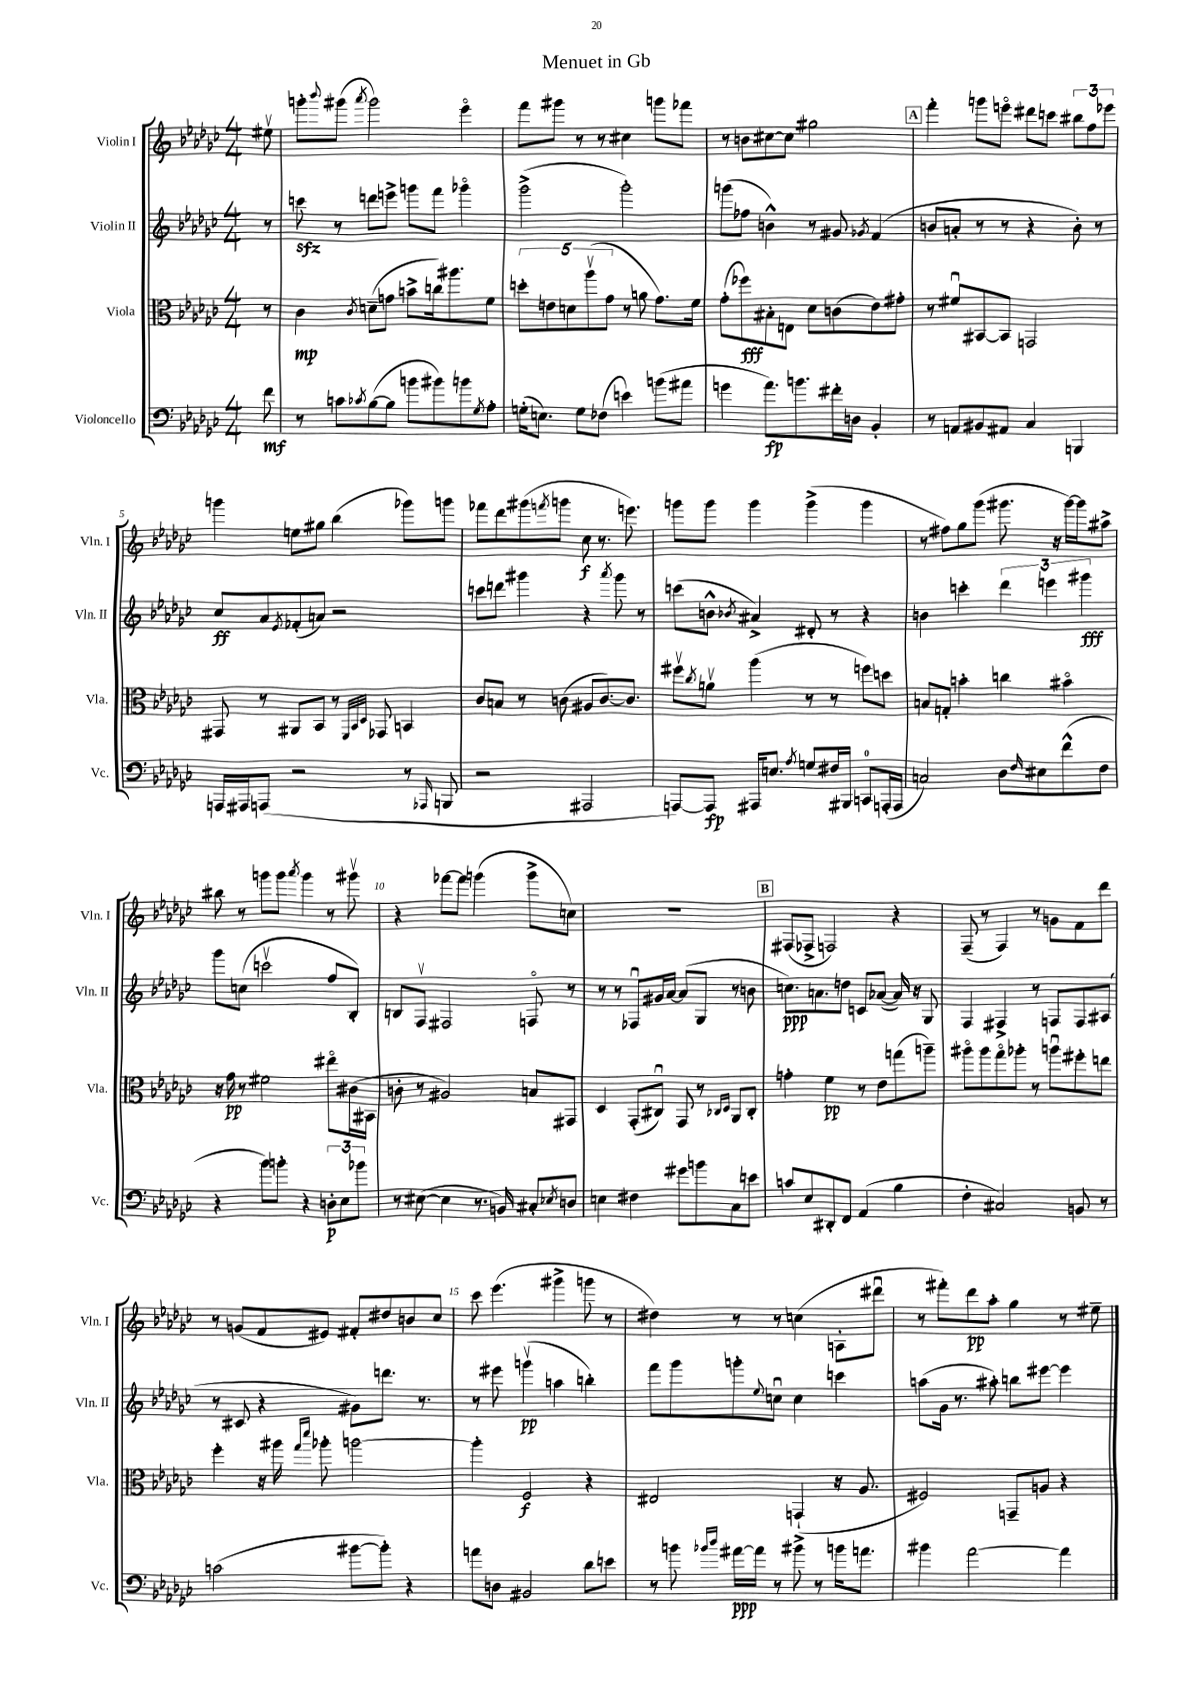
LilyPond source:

\header { title = "Menuet in Gb" }
<<
\new StaffGroup <<
\new Staff = "s0" \with { instrumentName = "Violin I" shortInstrumentName = "Vln. I" } {
    \clef treble \key ges \major \numericTimeSignature \time 4/4 \partial 8
    eis''8\upbow |
    g'''8-. \appoggiatura { bes'''8 } gis'''8( \acciaccatura { aes'''8 } gis'''2) ees'''4\flageolet |
    f'''8 gis'''8 r8 r8 cis''4 g'''8 fes'''8 |
    r8 b'8 cis''8~ cis''8 gis''2 |
    \mark \markup { \box "A" } f'''4-. g'''8 e'''8\flageolet dis'''8 c'''8 \tuplet 3/2 { bis''8 f''8 ees'''8 } |
    g'''4 e''8 gis''8 bes''4( ges'''8) g'''8 |
    fes'''8 des'''8 gis'''8( \acciaccatura { f'''8 } g'''8 ces''8\f r8. e'''8.) |
    g'''8 g'''8 g'''4 g'''4->( g'''4 |
    r8 fis''8) ges''8 ges'''8( gis'''8. r16 gis'''16~) gis'''16 ais''8-> |
    bis''8 r8 g'''8 g'''8 \acciaccatura { aes'''8 } g'''4 r8 gis'''8\upbow |
    r4 fes'''8~ fes'''8 g'''4( g'''8-> c''8) |
    R1 |
    \mark \markup { \box "B" } fis8( fes8-> f2) r4 |
    f8--( r8 f4) r8 g'8 f'8 des'''8 |
    r8 g'8( f'8 eis'8) fis'8-. dis''8 b'8 ces''8 |
    ces'''8 ees'''4.( gis'''4-> g'''8 r8 |
    dis''4) r8 r8 c''4( a8-. dis'''8\downbow |
    r8 fis'''8-.) des'''8\pp aes''8-. ges''4 r8 eis''8-- \bar "|." |
}
\new Staff = "s1" \with { instrumentName = "Violin II" shortInstrumentName = "Vln. II" } {
    \clef treble \key ges \major \numericTimeSignature \time 4/4 \partial 8
    r8 |
    c'''8\sfz r8 d'''8 e'''8-> g'''8 f'''8 ges'''4\flageolet |
    ges'''2->( ges'''2-.) |
    g'''8( fes''8 b'4-^) r8 gis'8 \acciaccatura { ges'8 } f'4( |
    \mark \markup { \box "A" } b'8 a'8-. r8 r8 r4 b'8-.) r8 |
    ces''8\ff aes'8 \acciaccatura { ees'8 } fes'8-.( a'8) r2 |
    c'''8 d'''8 gis'''4 r4 \acciaccatura { aes'''8 } gis'''8 r8 |
    c'''8( b'8-^ \acciaccatura { bes'8 } ais'4->) dis'8-. r8 r4 |
    b'4 c'''4-. \tuplet 3/2 { des'''4 e'''4 gis'''4\fff } |
    ges'''8 c''8( c'''2\upbow f''8 bes8-.) |
    b8 f8\upbow fis2 f8\flageolet r8 |
    r8 r8 fes8\downbow gis'16 aes'16~ aes'8( ges8 r8 b'8 |
    \mark \markup { \box "B" } c''8.\ppp) a'8. d''8 c'8 aes'8~( aes'16) r16 ges8 |
    f4 fis4-> r8 f8 f8 ais8( |
    r8 cis'8 r4 gis'8) d'''8. r8. |
    r8 eis'''8 g'''4\upbow\pp( a''4 b''4-.) |
    f'''8 ges'''8 g'''8-. \appoggiatura { ees''8 } c''8\downbow c''4 c'''4 |
    a''8( ges'16 r8. ais''8-.) b''8 eis'''8~ eis'''4 \bar "|." |
}
\new Staff = "s2" \with { instrumentName = "Viola" shortInstrumentName = "Vla." } {
    \clef alto \key ges \major \numericTimeSignature \time 4/4 \partial 8
    r8 |
    ces'4\mp \acciaccatura { ces'8 } d'8--( g'8 b'8-> c''16) ais''8. f'8 |
    \tuplet 5/4 { d''8-. e'8 d'8 aes''8\upbow( ges'8 } r8 a'8 ges'8.) f'16 |
    ges'8-.( fes''8\fff) bis8-. e8 des'8 c'8( ees'8) gis'8-. |
    \mark \markup { \box "A" } r8 fis'8\downbow bis,8~ bis,8 g,2 |
    gis,8 r8 ais,8 bes,8 r8 \grace { f,32 bes,32 des32 } ges,8 b,4 |
    ces'8 b8 r8 c'8( ais8 c'8.~) c'8. |
    fis''8\upbow \acciaccatura { ces''8 } a'8\upbow aes''4( r8 r8 f''8) d''8 |
    b8 g8-. b'4-. c''4 bis'4\flageolet |
    r16 ges'16\pp r8 fis'2 eis''8\flageolet cis'16( bis,16 |
    c'8-. r8 ais2) b8 gis,8 |
    des4 ges,8-.( cis8\downbow) ges,8 r8 \grace { ces16 des16 } aes,8 ces8-. |
    \mark \markup { \box "B" } g'4-. f'4\pp r8 ees'8 g''8( a''8--) |
    ais''8\flageolet ais''8 ges''8\flageolet aes''8-. r8 a''8\downbow fis''8-. e''8 |
    f''4-. r16 ais''16 \grace { ges''16 des'''16 } aes''8-. a''2~ |
    a''4-. f2\f r4 |
    eis2 g,4-!( r16 aes8. |
    fis2) g,8-- a8 r4 \bar "|." |
}
\new Staff = "s3" \with { instrumentName = "Violoncello" shortInstrumentName = "Vc." } {
    \clef bass \key ges \major \numericTimeSignature \time 4/4 \partial 8
    f'8\mf |
    r8 c'8 \acciaccatura { ces'8 } bes8~( bes8 b'8 bis'8) b'8 \acciaccatura { ges8 } aes8-. |
    g16-.( e8.) g8 fes8( e'4) b'8( ais'8 |
    g'4 aes'8.\fp) b'8. fis'16-. d16 bes,4-. |
    \mark \markup { \box "A" } r8 a,8 bis,8 ais,8 ces4 b,,4 |
    a,,16 ais,,16 a,,8( r2 r8 \grace { aes,,16 } b,,8 |
    r2 ais,,2 |
    a,,8~) a,,8\fp ais,,16 e8. \acciaccatura { aes8 } g8 fis16 bis,,16 c,8-0 a,,16-.( a,,16 |
    c2) des8 \grace { f16 } eis8 f'8-^( f8 |
    r4 bes'8) b'8-. r4 \tuplet 3/2 { d8-.\p ees8 bes'8 } |
    r8 eis8~( eis4 r8. b,16) cis8-. \acciaccatura { ees8 } d8 |
    e4 fis4 gis'8 b'8 ces8 e'8 |
    \mark \markup { \box "B" } c'8 ees8 dis,8-. f,8 aes,4( bes4 |
    f4-. cis2) b,8 r8 |
    c'2( bis'8~ bis'8-.) r4 |
    a'8 d8 bis,2 des'8 e'8 |
    r8 b'8 \grace { bes'16 des''16 } ais'16~\ppp ais'16 r8 bis'8-> r8 b'16 a'8. |
    bis'4 aes'2~ aes'4 \bar "|." |
}
>>
>>
\layout { \context { \Score \override BarNumber.break-visibility = ##(#f #t #t) barNumberVisibility = #(every-nth-bar-number-visible 5) } }
